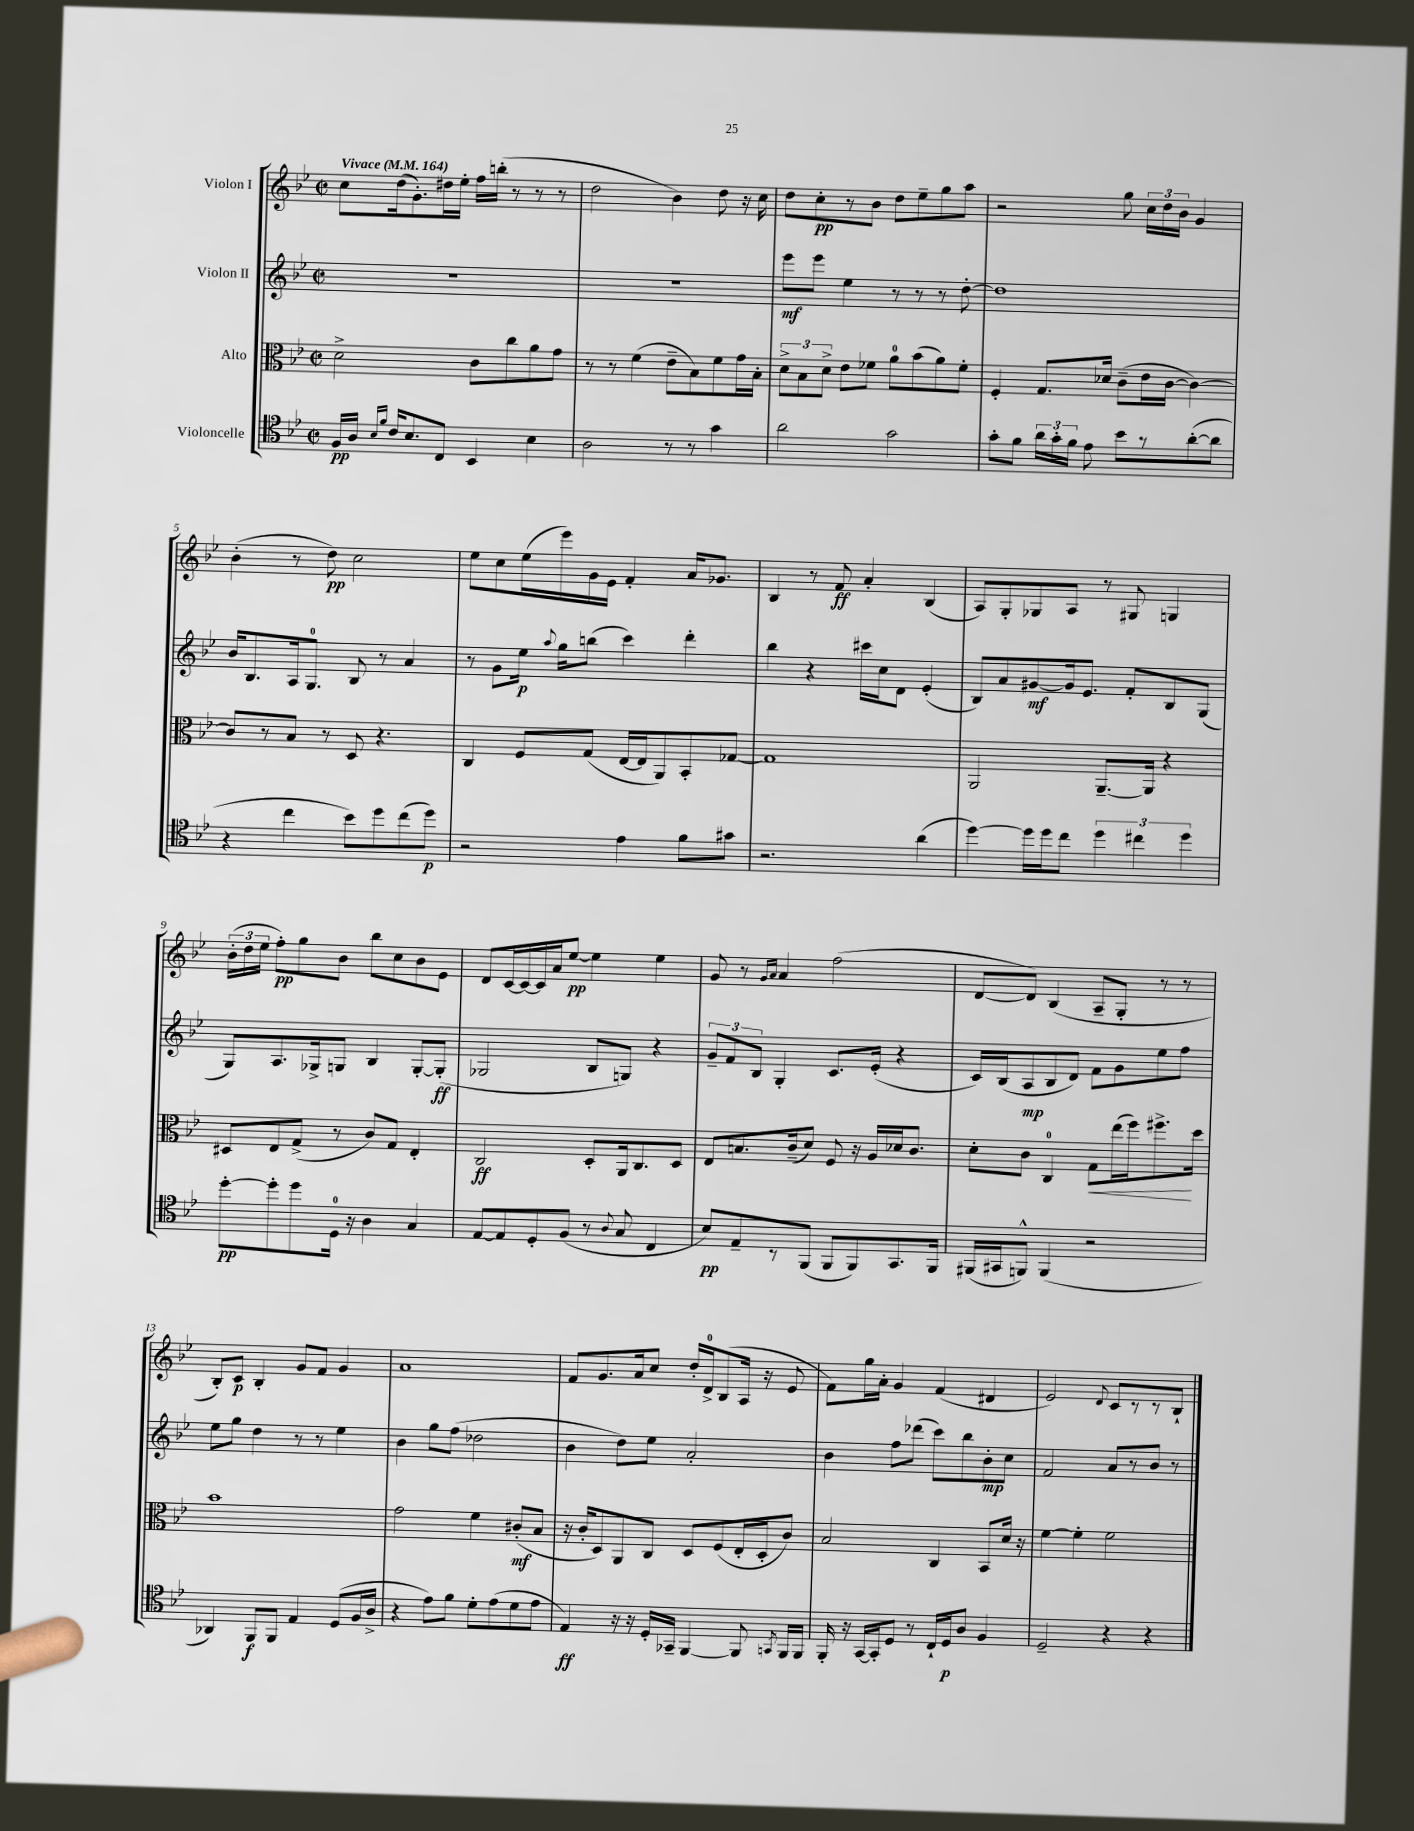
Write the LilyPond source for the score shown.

<<
\new StaffGroup <<
\new Staff = "s0" \with { instrumentName = "Violon I" } {
    \clef treble \key bes \major \defaultTimeSignature \time 2/2 \tempo "Vivace" 4 = 164
    \autoBeamOff c''8[ d''16( g'8.-.) dis''16 ees''16]-. f''16[ b''16]-.( r8 r8 r8 |
    d''2 bes'4) d''8 r16 c''16 |
    d''8[ c''8-.\pp r8 bes'8] d''8[ ees''8-- g''8 a''8] |
    r2 g''8 \tuplet 3/2 { c''16[ d''16 bes'16] } g'4 |
    bes'4-.( r8 d''8\pp) c''2 |
    ees''8[ c''8 ees''16( ees'''16) g'16 ees'16] f'4-. a'16[ ges'8.] |
    bes4 r8 f'8\ff a'4-. bes4( |
    a8[) g8-. ges8 a8] r8 gis8 g4 |
    \tuplet 3/2 { bes'16[-.( d''16 ees''16] } f''8[-.\pp) g''8 bes'8] bes''8[ c''8 bes'8 ees'8] |
    d'8[ c'16~ c'16~ c'16 a'16 ees''8]~\pp ees''4 ees''4 |
    g'8 r8 \grace { g'16[ a'16] } a'4 f''2( |
    d'8[~ d'8]) bes4( a8[-- g8]-. r8 r8 |
    bes8[-.) c'8]\p bes4-. g'8[ f'8] g'4 |
    a'1 |
    f'8[ g'8. a'16 c''8] d''16[-. d'16-0-> bes8( a16] r16 ees'8 |
    f'8[) g''16 a'16]-. g'4 f'4( dis'4 |
    ees'2) \appoggiatura { d'8 } c'8[ r8 r8 bes8]-! \bar "|." |
}
\new Staff = "s1" \with { instrumentName = "Violon II" } {
    \clef treble \key bes \major \defaultTimeSignature \time 2/2
    \autoBeamOff R1 |
    R1 |
    ees'''8[\mf ees'''8] ees''4 r8 r8 r8 d''8~-. |
    d''1 |
    bes'16[ bes8. a16 g8.]-0 bes8 r8 a'4 |
    r8 g'8[ ees''16]\p \appoggiatura { a''8 } g''16[ b''8]( c'''4) d'''4-. |
    bes''4 r4 cis'''16[ c''16 d'8] ees'4-.( |
    bes8[) a'8 gis'8~\mf gis'16 ees'8.] f'8[-. bes8 g8]( |
    g8[) a8. ges16-> g8] bes4 g8[~-. g8]-.\ff( |
    ges2 bes8[ g8]) r4 |
    \tuplet 3/2 { g'8[-- f'8 bes8] } g4-. c'8.[ ees'16]-.( r4 |
    c'16[) bes16( a8\mp bes8 d'8]) f'8[ g'8 ees''8 f''8] |
    ees''8[ g''8] d''4 r8 r8 ees''4 |
    bes'4 g''8[ f''8]( des''2 |
    bes'4 d''8[) ees''8] a'2-. |
    bes'4 f''8[ des'''8]( c'''8[) bes''8 bes'8-.\mp c''8] |
    f'2 a'8[ r8 bes'8] r8 \bar "|." |
}
\new Staff = "s2" \with { instrumentName = "Alto" } {
    \clef alto \key bes \major \defaultTimeSignature \time 2/2
    \autoBeamOff d'2-> c'8[ c''8 a'8 g'8] |
    r8 r8 f'4( ees'8[-- bes8) f'8 g'16 bes16]-. |
    \tuplet 3/2 { d'8[-> bes8 d'8]-> } ees'8[ fes'8] a'8[-0 bes'8( a'8) fes'8]-. |
    f4-. g8.[ des'16] c'8[--( ees'16 c'16]~ c'4~) |
    c'8[ r8 bes8] r8 d8 r4. |
    c4 f8[ g8]( ees16[~ ees16 a,8) bes,8-. ges8]~ |
    ges1 |
    a,2 a,8.[~-- a,16] r4 |
    dis8[ ees8 g8]->( r8 c'8[) g8] ees4-. |
    c2\ff d8[-. a,16 c8. d8] |
    ees8[ b8. c'16--( d'8]) f8 r16 a16[ des'16 c'8.] |
    d'8[-. c'8] c4-0 g8[\< ees''16( f''16) fis''8.->\! d''16] |
    bes'1 |
    g'2 f'4 cis'8[-.\mf( bes8] |
    r16 c'16[-. d8) a,8 c8] d8[ f8( ees16-. d16-. c'8]) |
    bes2 c4 bes,8[ d'16] r16 |
    f'4~ f'4-. f'2 \bar "|." |
}
\new Staff = "s3" \with { instrumentName = "Violoncelle" } {
    \clef tenor \key bes \major \defaultTimeSignature \time 2/2
    \autoBeamOff f16[\pp a16] \grace { bes16[ f'16] } c'16[ bes8. c8] bes,4 bes4 |
    a2 r8 r8 g'4 |
    a'2 g'2 |
    g'8[-. f'8] \tuplet 3/2 { a'16[ g'16-. f'16] } ees'8 bes'8[ r8 a'8~-.( a'8] |
    r4 c''4 bes'8[) d''8 c''8( d''8]\p) |
    r2 ees'4 f'8[ gis'8] |
    r2. a'4( |
    d''4~) d''16[ d''16 c''8] \tuplet 3/2 { d''4 cis''4 d''4 } |
    d''8[~-.\pp d''8-. d''8 d16]-0 r16 a4 g4 |
    ees8[~ ees8 d8-. f8]( r8 \appoggiatura { a8 } g8 c4 |
    bes8[\pp) ees8-- r8 f,8]( f,8[ f,8) g,8. f,16] |
    fis,16[( gis,16 f,8]-^) f,4( r2 |
    aes,4) f,8[\f f,8] ees4 d8[( f16 a16]-> |
    r4 ees'8[) f'8] d'8[-. ees'8( d'8 ees'8] |
    ees4\ff) r16 r16 d16[-. ges,16]-- f,4~ f,8 \acciaccatura { g,8 } f,16[ f,16] |
    f,16-. r16 g,16[~ g,16-. d8] r8 c16[-! d16\p a8] f4 |
    d2-- r4 r4 \bar "|." |
}
>>
>>
